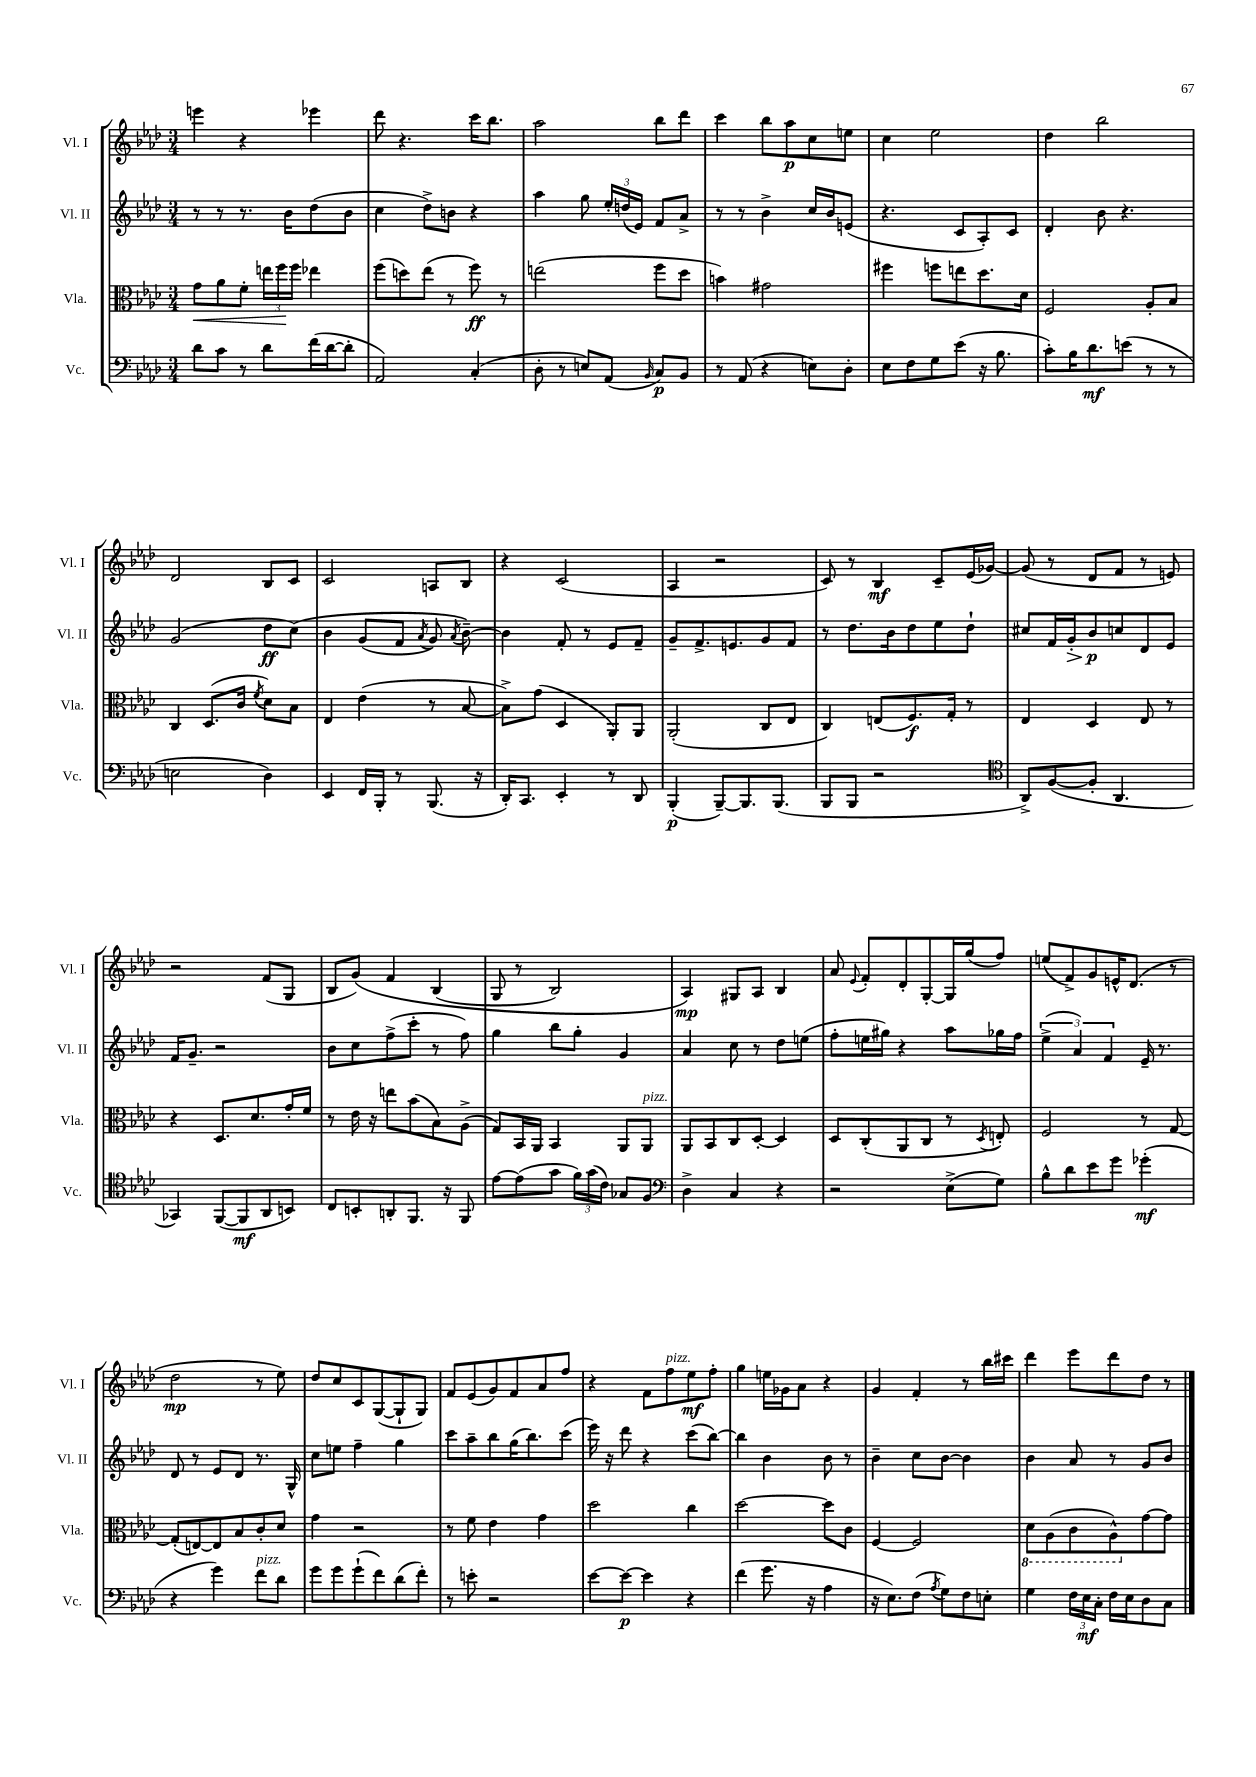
<<
\new StaffGroup <<
\new Staff = "s0" \with { instrumentName = "Vl. I" shortInstrumentName = "Vl. I" } {
    \clef treble \key aes \major \numericTimeSignature \time 3/4
    \autoBeamOff e'''4 r4 ees'''4 |
    des'''8 r4. c'''16[ bes''8.] |
    aes''2 bes''8[ des'''8] |
    c'''4 bes''8[ aes''8\p c''8 e''8] |
    c''4 ees''2 |
    des''4 bes''2 |
    des'2 bes8[ c'8] |
    c'2 a8[ bes8] |
    r4 c'2( |
    aes4 r2 |
    c'8) r8 bes4\mf c'8[-- ees'16( ges'16]~) |
    ges'8( r8 des'8[ f'8] r8 e'8) |
    r2 f'8[( g8] |
    bes8[ g'8])\( f'4 bes4( |
    g8 r8 bes2) |
    aes4\mp\) gis8[ aes8] bes4 |
    aes'8 \appoggiatura { ees'8 } f'8[-. des'8-. g8~-. g16 g''16( f''8]) |
    e''8[( f'8->) g'8 e'16-^ des'8.]( r8 |
    des''2\mp r8 ees''8) |
    des''8[ c''8 c'8 g8~( g8-! g8]) |
    f'8[ ees'8( g'8) f'8 aes'8 f''8] |
    r4 f'8[ f''8^\markup { \italic "pizz." } ees''8\mf f''8]-. |
    g''4 e''16[ ges'16 aes'8] r4 |
    g'4 f'4-. r8 bes''16[ cis'''16] |
    des'''4 ees'''8[ des'''8 des''8] r8 \bar "|." |
}
\new Staff = "s1" \with { instrumentName = "Vl. II" shortInstrumentName = "Vl. II" } {
    \clef treble \key aes \major \numericTimeSignature \time 3/4
    \autoBeamOff r8 r8 r8. bes'16[ des''8( bes'8] |
    c''4 des''8[->) b'8] r4 |
    aes''4 g''8 \tuplet 3/2 { ees''16[-. d''16( ees'16]) } f'8[ aes'8]-> |
    r8 r8 bes'4-> c''16[ bes'16 e'8]( |
    r4. c'8[ aes8-.) c'8] |
    des'4-. bes'8 r4. |
    g'2( des''8[\ff c''8])\( |
    bes'4 g'8[( f'8] \acciaccatura { aes'8 } g'8) \acciaccatura { aes'8 } bes'8~--\) |
    bes'4 f'8-. r8 ees'8[ f'8]-- |
    g'8[-- f'8.-> e'8. g'8 f'8] |
    r8 des''8.[ bes'16 des''8 ees''8 des''8]-! |
    cis''8[ f'16 g'16-.\> bes'8\p\! c''8 des'8 ees'8] |
    f'16[ g'8.]-- r2 |
    bes'8[ c''8 f''8->( c'''8]-. r8 f''8) |
    g''4 bes''8[ g''8]-. g'4 |
    aes'4 c''8 r8 des''8[ e''8]( |
    f''8[-. e''16 gis''16]) r4 aes''8[ ges''16 f''16] |
    \tuplet 3/2 { ees''4->( aes'4) f'4 } ees'16-- r8. |
    des'8 r8 ees'8[ des'8] r8. g16-^ |
    c''8[ e''8] f''4-- g''4 |
    c'''8[ aes''8-- bes''8 g''16( bes''8.) c'''8]( |
    ees'''16) r16 des'''8 r4 c'''8[( bes''8]~) |
    bes''4 bes'4 bes'8 r8 |
    bes'4-- c''8[ bes'8]~ bes'4 |
    bes'4 aes'8 r8 g'8[ bes'8] \bar "|." |
}
\new Staff = "s2" \with { instrumentName = "Vla." shortInstrumentName = "Vla." } {
    \clef alto \key aes \major \numericTimeSignature \time 3/4
    \autoBeamOff g'8[\< aes'8 f'8]-. \tuplet 3/2 { e''16[ f''16\! f''16] } ees''4 |
    f''8[( d''8) ees''8]( r8 f''8\ff) r8 |
    e''2( f''8[ des''8] |
    b'4) gis'2 |
    fis''4 f''8[ e''8 des''8. des'16] |
    f2 aes8[-. bes8] |
    c4 des8.[( c'16] \acciaccatura { f'8 } des'8[) bes8] |
    ees4 ees'4( r8 bes8~ |
    bes8[->) g'8]( des4 aes,8[-.) aes,8] |
    aes,2-.( c8[ ees8] |
    c4) e8[( f8.\f) g16]-. r8 |
    ees4 des4 ees8 r8 |
    r4 des8.[ des'8. g'16-. f'16] |
    r8 ees'16 r16 e''8[ bes'8( bes8) aes8]->( |
    g8[) bes,16 aes,16] bes,4 aes,8[ aes,8]^\markup { \italic "pizz." } |
    aes,8[ bes,8 c8 des8]~-. des4 |
    des8[ c8-.( aes,8 c8] r8 \acciaccatura { des8 } e8-.) |
    f2 r8 g8~ |
    g8[-.( e8~) e8 bes8 c'8-. des'8] |
    g'4 r2 |
    r8 f'8 ees'4 g'4 |
    des''2 c''4 |
    des''2~ des''8[ c'8] |
    f4~ f2 |
    \ottava #-1 des8[ aes,8( c8 aes,8-^) \ottava #0 g'8~ g'8] \bar "|." |
}
\new Staff = "s3" \with { instrumentName = "Vc." shortInstrumentName = "Vc." } {
    \clef bass \key aes \major \numericTimeSignature \time 3/4
    \autoBeamOff des'8[ c'8] r8 des'8[ f'16( des'16~ des'8]-. |
    aes,2) c4-.( |
    des8-. r8 e8[) aes,8]( \grace { bes,16 } c8[\p) bes,8] |
    r8 aes,8( r4 e8[) des8]-. |
    ees8[ f8 g8 ees'8]( r16 bes8. |
    c'8[-.) bes16 des'8.\mf e'8]( r8 r8 |
    e2 des4) |
    ees,4 f,16[ bes,,16]-. r8 bes,,8.( r16 |
    des,16[-.) c,8.] ees,4-. r8 des,8 |
    bes,,4-.\p( bes,,8[~--) bes,,8. bes,,8.]( |
    bes,,8[ bes,,8] r2 |
    \clef tenor aes,8[->) f8~( f8]-. aes,4. |
    ges,4) f,8[~( f,8\mf aes,8 b,8]) |
    c8[ b,8-. a,8-. f,8.] r16 f,8 |
    ees'8[~ ees'8( g'8] \tuplet 3/2 { f'16[) g'16( c'16]) } ges8[ f8] |
    \clef bass des4-> c4 r4 |
    r2 ees8[->( g8]) |
    bes8[-^ des'8 ees'8 g'8] ges'4-.\mf( |
    r4 g'4) f'8[^\markup { \italic "pizz." } des'8] |
    g'8[ g'8 g'8-!( f'8) des'8( f'8]-.) |
    r8 e'8-. r2 |
    ees'8[~ ees'8]~\p ees'4 r4 |
    f'4( g'8. r16 aes4 |
    r16 ees8.[) f8]( \acciaccatura { aes8 } g8[) f8 e8]-. |
    g4 \tuplet 3/2 { f16[ ees16\mf c16]-. } f16[ ees16 des8 c8] \bar "|." |
}
>>
>>
\layout { \context { \Score \remove "Bar_number_engraver" } }
